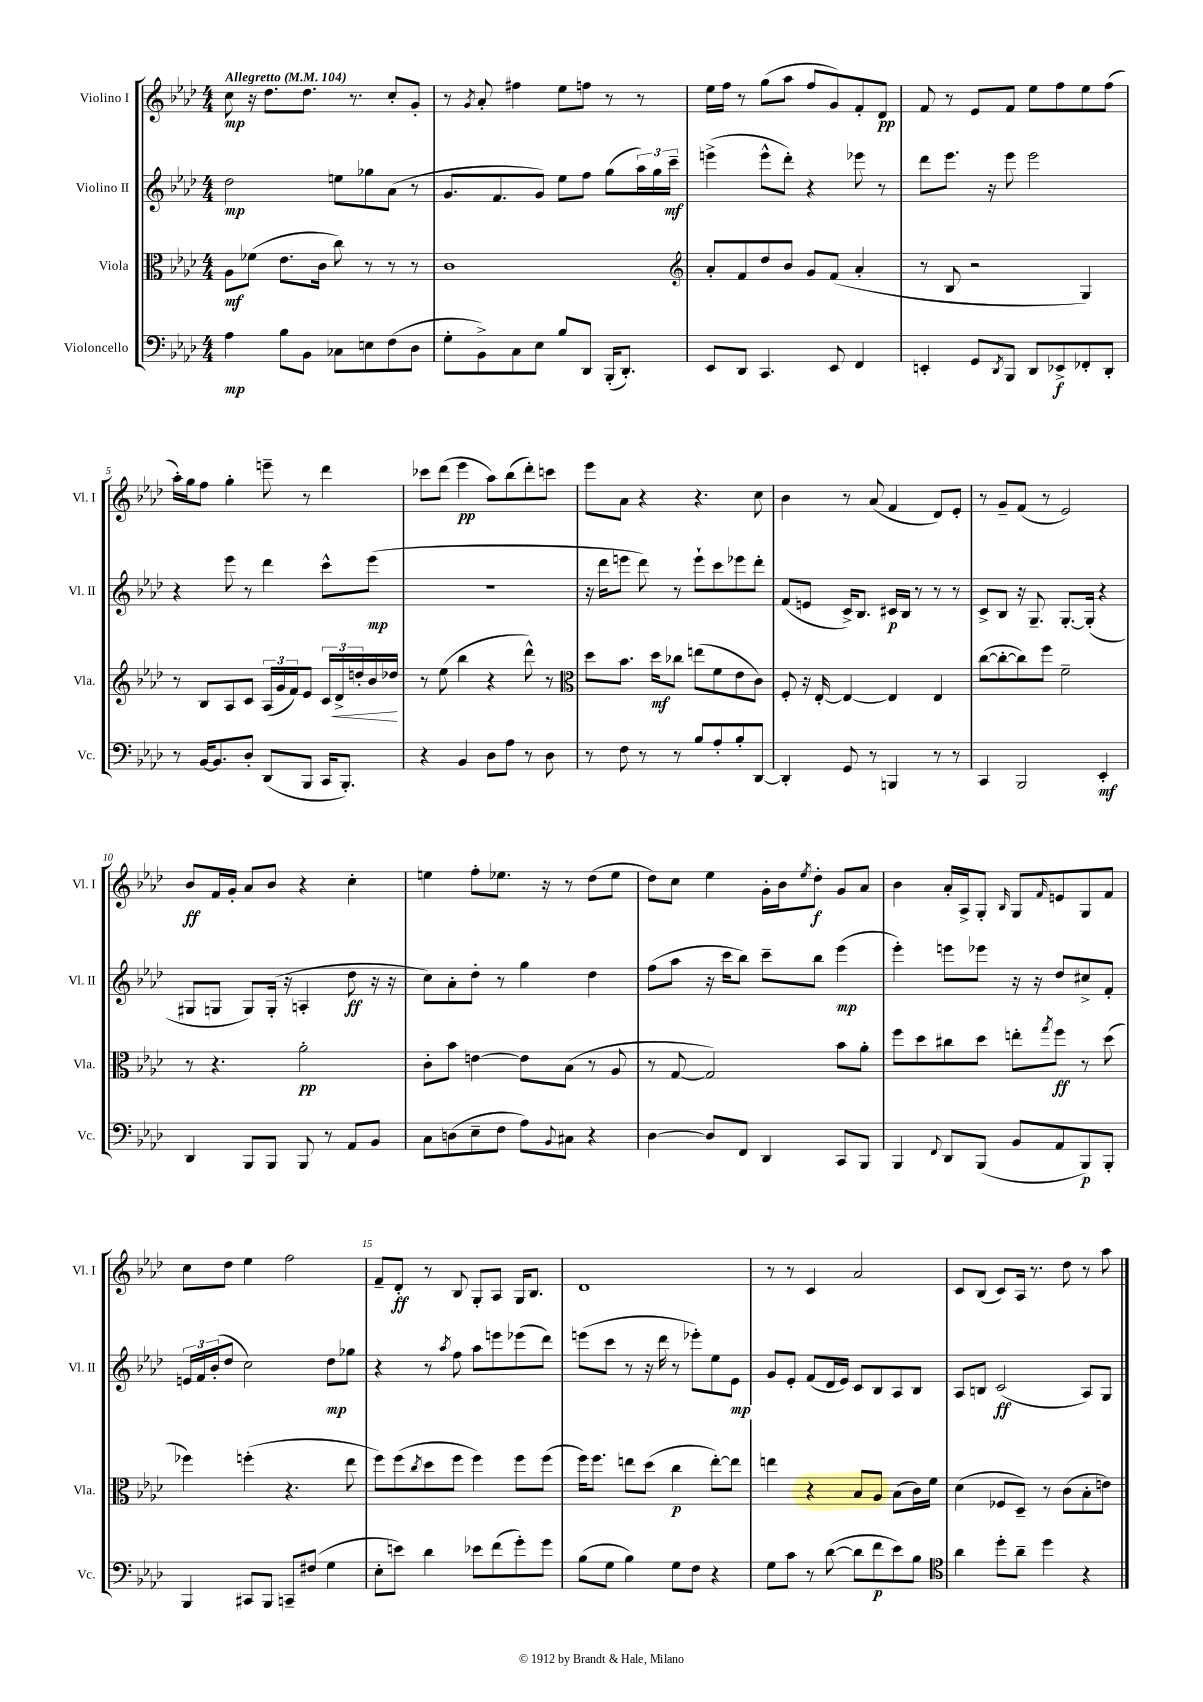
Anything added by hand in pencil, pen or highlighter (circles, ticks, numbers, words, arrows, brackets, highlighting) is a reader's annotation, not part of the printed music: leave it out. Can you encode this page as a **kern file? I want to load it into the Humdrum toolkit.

**kern	**dynam	**kern	**dynam	**kern	**dynam	**kern	**dynam
*part4	*part4	*part3	*part3	*part2	*part2	*part1	*part1
*staff4	*staff4	*staff3	*staff3	*staff2	*staff2	*staff1	*staff1
*I"Violoncello	*	*I"Viola	*	*I"Violino II	*	*I"Violino I	*
*I'Vc.	*	*I'Vla.	*	*I'Vl. II	*	*I'Vl. I	*
*clefF4	*	*clefC3	*	*clefG2	*	*clefG2	*
*k[b-e-a-d-]	*	*k[b-e-a-d-]	*	*k[b-e-a-d-]	*	*k[b-e-a-d-]	*
*M4/4	*	*M4/4	*	*M4/4	*	*M4/4	*
*MM104	*	*MM104	*	*MM104	*	*MM104	*
=1	=1	=1	=1	=1	=1	=1	=1
!	!	!	!	!	!	!LO:TX:a:B:t=Allegretto	!
4A-\	mp	8A-\L	mf	2dd-\	mp	8cc\	mp
.	.	(8f-X\J	.	.	.	16r	.
.	.	.	.	.	.	8.dd-\L	.
8B-\L	.	8.e-\L	.	.	.	.	.
8BB-\J	.	.	.	.	.	8.dd-\J	.
.	.	16c\Jk	.	.	.	.	.
8C-X\L	.	8cc\)	.	8een\L	.	.	.
.	.	.	.	.	.	8.r	.
8En\	.	8r	.	8gg-X\	.	.	.
(8F\	.	8r	.	(8a-\J	.	8cc'/L	.
8D-\J	.	8r	.	8r	.	8g'/J	.
=2	=2	=2	=2	=2	=2	=2	=2
8G'\L	.	1c	.	8.g/L	.	8r	.
.	.	.	.	.	.	8qg/	.
8BB-^\)	.	.	.	.	.	8a-'/	.
.	.	.	.	8.f/	.	.	.
8C\	.	.	.	.	.	4ff#X\	.
8E-\J	.	.	.	8g/J)	.	.	.
8B-/L	.	.	.	8ee-\L	.	8ee-\L	.
8DD-/J	.	.	.	8ff\J	.	8ffn\J	.
(16BBB-'/KL	.	.	.	(8gg\L	.	8r	.
8.DD-'/J)	.	.	.	.	.	.	.
.	.	.	.	24aa-\L)	.	8r	.
.	.	.	.	24gg\	.	.	.
.	.	.	.	24ccc~\JJ	mf	.	.
=3	=3	=3	=3	=3	=3	=3	=3
*	*	*clefG2	*	*	*	*	*
8EE-/L	.	8a-'/L	.	(4eeen^\	.	16ee-\LL	.
.	.	.	.	.	.	16ff\JJ	.
8DD-/J	.	8f/	.	.	.	8r	.
4.CC/	.	8dd-/	.	8eee^^\L	.	(8gg\L	.
.	.	8b-/J	.	8ddd-'\J)	.	8aa-\J	.
.	.	8g/L	.	4r	.	8ff/L	.
8EE-/	.	(8f/J	.	.	.	8g/)	.
4FF/	.	4a-'/	.	8eee-X\	.	8f'/	.
.	.	.	.	8r	.	8d-/J	pp
=4	=4	=4	=4	=4	=4	=4	=4
4EEn'/	.	8r	.	8ddd-\L	.	8f/	.
.	.	8B-/	.	8.eee-\J	.	8r	.
8GG/L	.	2r	.	.	.	8e-/L	.
.	.	.	.	16r	.	.	.
8qDD-/	.	.	.	.	.	.	.
8BBB-/J	.	.	.	8eee-\	.	8f/J	.
8DD-/L	.	.	.	2eee-\	.	8ee-\L	.
8EE-X^/	f	.	.	.	.	8ff\	.
8FF-X'/	.	4G/)	.	.	.	8ee-\	.
8DD-'/J	.	.	.	.	.	(8ff\J	.
!!LO:LB:g=z
=5	=5	=5	=5	=5	=5	=5	=5
8r	.	8r	.	4r	.	16aa-'\LL)	.
.	.	.	.	.	.	16gg\J	.
[16BB-/KL	.	8B-/L	.	.	.	8ff\J	.
8.BB-/]	.	.	.	.	.	.	.
.	.	8A-/	.	8eee-\	.	4gg'\	.
8D-'/J	.	8c/J	.	8r	.	.	.
(8DD-/L	.	(24A-/LL	.	4ddd-\	.	8eeen~\	.
.	.	24g/	.	.	.	.	.
.	.	24f/J)	.	.	.	.	.
8BBB-/J	.	8e-/J	.	.	.	8r	.
16CC/KL	.	24c/LL	.	8ccc^^\L	.	4ddd-\	.
!	!	!	!LO:HP:b	!	!	!	!
.	.	24d-^/	<	.	.	.	.
8.BBB-'/J)	.	.	.	.	.	.	.
.	.	24ddn'/	.	.	.	.	.
.	.	16b-/	.	(8eee-\J	mp	.	.
.	.	16dd-X/JJ	.	.	.	.	.
.	.	.	[	.	.	.	.
=6	=6	=6	=6	=6	=6	=6	=6
4r	.	8r	.	1r	.	8ccc-X\L	.
.	.	(8ee-\	.	.	.	(8ddd-\J	.
4BB-/	.	4bb-\	.	.	.	4eee-\	pp
8D-\L	.	4r	.	.	.	8aa-\L)	.
8A-\J	.	.	.	.	.	(8bb-\	.
8r	.	8ddd-^^\)	.	.	.	8ddd-'\)	.
8D-\	.	8r	.	.	.	8cccn\J	.
=7	=7	=7	=7	=7	=7	=7	=7
*	*	*clefC3	*	*	*	*	*
8r	.	8dd-\L	.	16r	.	8eee-\L	.
.	.	.	.	16ddd-\KL	.	.	.
8F\	.	8.b-\J	.	8eeen\J	.	8a-\J	.
8r	.	.	.	8ddd-\)	.	4r	.
.	.	16dd-\KL	mf	.	.	.	.
8r	.	8cc-X\J	.	8r	.	.	.
8B-/L	.	(8een\L	.	8eee`\L	.	4.r	.
8A-'/	.	8f\	.	8ccc\	.	.	.
8B-'/	.	8e-\	.	8eee-X\	.	.	.
[8DD-/J	.	8c\J)	.	8ddd-'\J	.	8cc\	.
=8	=8	=8	=8	=8	=8	=8	=8
4DD-'/]	.	8F'/	.	(8f/L	.	4b-\	.
.	.	16r	.	8en/J	.	.	.
.	.	[16E-'/	.	.	.	.	.
8GG/	.	4E-/_	.	16c^/KL)	.	8r	.
.	.	.	.	8.B-/J	.	.	.
8r	.	.	.	.	.	(8a-/	.
4BBBn/	.	4E-/]	.	16c#X/LL	p	4f/	.
.	.	.	.	16B-/JJ	.	.	.
.	.	.	.	8r	.	.	.
8r	.	4E-/	.	8r	.	8d-/L)	.
8r	.	.	.	8r	.	8e-'/J	.
=9	=9	=9	=9	=9	=9	=9	=9
4CC/	.	([8cc\L	.	8c^/L	.	8r	.
.	.	8cc'\_	.	8B-/J	.	8g~/L	.
2BBB-/	.	8cc\])	.	16r	.	(8f/J	.
.	.	.	.	8.G~/	.	.	.
.	.	8ff\J	.	.	.	8r	.
.	.	2f~\	.	[8.G'/L	.	2e-/)	.
.	.	.	.	(16G'/Jk]	.	.	.
4EE-'/	mf	.	.	4r	.	.	.
!!LO:LB:g=z
=10	=10	=10	=10	=10	=10	=10	=10
4DD-/	.	8r	.	8G#X/L	.	8b-/L	ff
.	.	4.r	.	8Gn/J	.	16f/L	.
.	.	.	.	.	.	16g'/JJ	.
8BBB-/L	.	.	.	8G/L)	.	8a-/L	.
8BBB-/J	.	.	.	(16G'/Jk	.	8b-/J	.
.	.	.	.	16r	.	.	.
8BBB-/	.	2a-'\	pp	4An'/	.	4r	.
8r	.	.	.	.	.	.	.
8AA-/L	.	.	.	8dd-\	ff	4cc'\	.
8BB-/J	.	.	.	16r	.	.	.
.	.	.	.	16r	.	.	.
=11	=11	=11	=11	=11	=11	=11	=11
8C\L	.	8c'\L	.	8cc\L)	.	4een\	.
(8Dn\	.	8b-\J	.	8a-'\	.	.	.
8E-~\	.	[4en\	.	8dd-'\J	.	8ff'\L	.
8F\J	.	.	.	8r	.	8.ee-X\J	.
8A-\L)	.	8e\L]	.	4gg\	.	.	.
.	.	.	.	.	.	16r	.
8qqBB-/	.	.	.	.	.	.	.
8C#X\J	.	(8B-\J	.	.	.	8r	.
4r	.	8r	.	4dd-\	.	(8dd-\L	.
.	.	8A-/	.	.	.	8ee-\J	.
=12	=12	=12	=12	=12	=12	=12	=12
[4D-\	.	8r	.	(8ff\L	.	8dd-\L)	.
.	.	[8G/	.	8aa-\J	.	8cc\J	.
8D-/L]	.	2G/])	.	16r	.	4ee-\	.
.	.	.	.	16ccc\KL	.	.	.
8FF/J	.	.	.	8bb-\J)	.	.	.
4DD-/	.	.	.	8ccc~\L	.	16g'\LL	.
.	.	.	.	.	.	16b-\J	.
.	.	.	.	.	.	8qee-/	.
.	.	.	.	8bb-\J	.	8dd-'\J	f
8CC/L	.	8b-\L	.	(4eee-\	mp	8g/L	.
8BBB-/J	.	8a-'\J	.	.	.	8a-/J	.
=13	=13	=13	=13	=13	=13	=13	=13
4BBB-/	.	8ff\L	.	4eee-'\)	.	4b-\	.
.	.	8dd-\	.	.	.	.	.
8qqFF/	.	.	.	.	.	.	.
8DD-/L	.	8cc#X\	.	8eeen\L	.	16a-'/LL	.
.	.	.	.	.	.	16A-^/J	.
(8BBB-/J	.	8dd-\J	.	8eee-X\J	.	8G'/J	.
.	.	.	.	.	.	16qqB-/	.
8BB-/L	.	8een'\L	.	16r	.	8G/L	.
.	.	.	.	16r	.	.	.
.	.	8qgg/	.	.	.	16qqf/	.
8AA-/	.	8ff\J	ff	8dd-/L	.	8en/	.
8BBB-/)	p	8r	.	8cc#X^/	.	8G/	.
8BBB-'/J	.	(8dd-\	.	8f'/J	.	8f/J	.
!!LO:LB:g=z
=14	=14	=14	=14	=14	=14	=14	=14
4BBB-/	.	4ff-X\)	.	24en/LL	.	8cc\L	.
.	.	.	.	24f/	.	.	.
.	.	.	.	(24b-'/J	.	.	.
.	.	.	.	8dd-/J	.	8dd-\J	.
8CC#X/L	.	(4ffn'\	.	2cc\)	.	4ee-\	.
8BBB-/J	.	.	.	.	.	.	.
8CCn~/L	.	4.r	.	.	.	2ff\	.
(8F#X/J	.	.	.	.	.	.	.
4G\	.	.	.	8dd-\L	mp	.	.
.	.	8ee-\	.	8gg-X\J	.	.	.
=15	=15	=15	=15	=15	=15	=15	=15
8E-'\L	.	8ff\L)	.	4r	.	8f~/L	.
8en\J)	.	(8ff\	.	.	.	8d-'/J	ff
.	.	8qcc/	.	.	.	.	.
4d-\	.	8dd-\	.	8r	.	8r	.
.	.	.	.	8qaa-/	.	.	.
.	.	8ff\J	.	8ff\	.	8B-/	.
8e-X\L	.	4ff\)	.	8aa-\L	.	8G'/L	.
(8f\	.	.	.	8eeen\	.	8A-/J	.
8g'\)	.	8ff\L	.	(8eee-X\	.	16G/KL	.
.	.	.	.	.	.	8.B-/J	.
8g\J	.	(8ff\J	.	8ddd-\J)	.	.	.
=16	=16	=16	=16	=16	=16	=16	=16
(8B-\L	.	16ff\KL)	.	(8eeen\L	.	1d-	.
.	.	8.ff\J	.	.	.	.	.
8G\J	.	.	.	8ccc\J	.	.	.
4B-\)	.	8een\L	.	8r	.	.	.
.	.	(8dd-\J	.	16r	.	.	.
.	.	.	.	16ddd-\	.	.	.
8G\L	.	4cc\	p	8r	.	.	.
8F\J	.	.	.	8eee-X'\L)	.	.	.
4r	.	[8ee'\L)	.	8ee-\	.	.	.
.	.	8ee\J]	.	8e-\J	mp	.	.
=17	=17	=17	=17	=17	=17	=17	=17
8G\L	.	4een\	.	8g/L	.	8r	.
8c\J	.	.	.	8e-'/J	.	8r	.
8r	.	4r	.	(8f/L	.	4c/	.
([8d-\	.	.	.	16d-/L	.	.	.
.	.	.	.	16e-/JJ)	.	.	.
8d-\L]	.	8B-/L	.	8c/L	.	2a-/	.
8f\	p	8A-/J	.	8B-/	.	.	.
8e-\)	.	(8B-\L	.	8A-/	.	.	.
8B-\J	.	16c\L)	.	8B-/J	.	.	.
.	.	16f\JJ	.	.	.	.	.
=18	=18	=18	=18	=18	=18	=18	=18
*clefC4	*	*	*	*	*	*	*
4a-\	.	(4d-\	.	8A-/L	.	8c/L	.
.	.	.	.	8Bn/J	.	(8B-/J	.
8dd-'\L	.	8F-X/L	.	(2c/	ff	8c/L)	.
8a-~\J	.	8D-~/J)	.	.	.	16A-/Jk	.
.	.	.	.	.	.	8.r	.
4dd-\	.	8r	.	.	.	.	.
.	.	(8c\L	.	.	.	8dd-\	.
4r	.	8B-'\	.	8A-/L)	.	8r	.
.	.	8en\J)	.	8G/J	.	8aa-\	.
==	==	==	==	==	==	==	==
*-	*-	*-	*-	*-	*-	*-	*-
